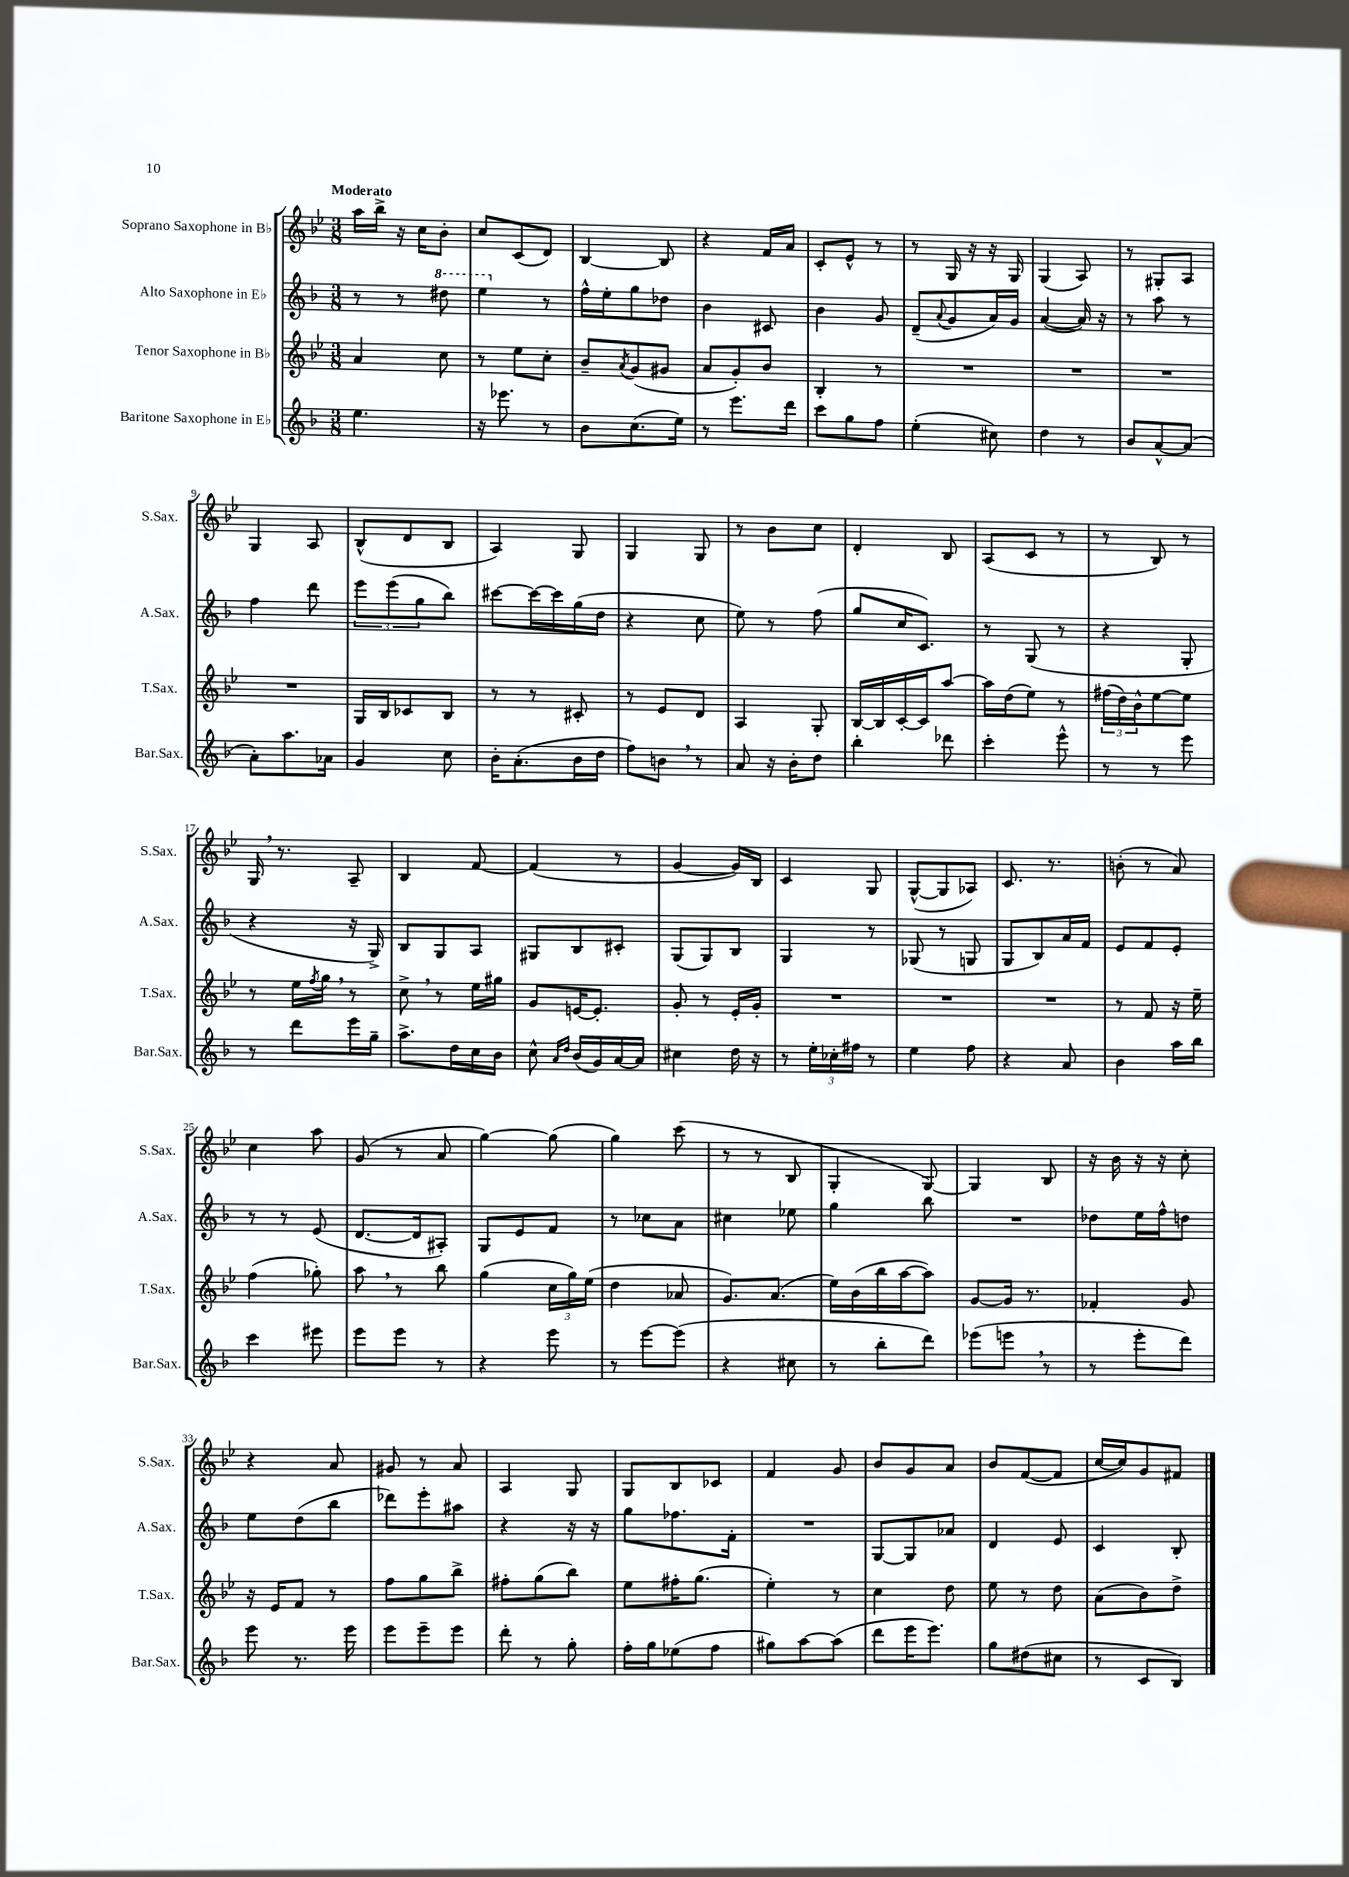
<<
\new StaffGroup <<
\new Staff = "s0" \with { instrumentName = "Soprano Saxophone in Bb" shortInstrumentName = "S.Sax." } {
    \clef treble \key bes \major \numericTimeSignature \time 3/8 \tempo "Moderato"
    a''16 bes''16-> r16 c''16 bes'8-. |
    c''8 c'8( d'8) |
    bes4~ bes8 |
    r4 f'16 a'16 |
    c'8-. ees'8-^ r8 |
    r8 g16 r16 r16 g16 |
    g4( a8) |
    r8 gis8-. a8 |
    g4 a8 |
    bes8-^( d'8 bes8 |
    a4) g8 |
    g4 g8 |
    r8 bes'8 c''8 |
    d'4-. bes8 |
    a8( c'8 r8 |
    r8 bes8) r8 |
    g16 \breathe r8. a8-- |
    bes4 f'8~ |
    f'4( r8 |
    g'4~ g'16) bes16 |
    c'4 g8 |
    g8~-^( g8 aes8) |
    c'8. r8. |
    b'8-.( r8 a'8) |
    c''4 a''8 |
    g'8( r8 a'8 |
    g''4~) g''8( |
    g''4) c'''8( |
    r8 r8 bes8 |
    g4-. g8~) |
    g4 bes8 |
    r16 bes'16 r16 r16 c''8-. |
    r4 a'8 |
    gis'8 r8 a'8 |
    a4 g8 |
    g8 bes8 ces'8 |
    f'4 g'8 |
    bes'8 g'8 a'8 |
    bes'8 f'8~( f'8 |
    c''16~ c''16) g'8 fis'8 \bar "|." |
}
\new Staff = "s1" \with { instrumentName = "Alto Saxophone in Eb" shortInstrumentName = "A.Sax." } {
    \clef treble \key f \major \numericTimeSignature \time 3/8
    r8 r8 \ottava #1 dis'''8 |
    e'''4 \ottava #0 r8 |
    f''16-^ e''16-. g''8 des''8 |
    bes'4 cis'8 |
    bes'4 g'8 |
    d'8--( \appoggiatura { a'8 } g'8 a'16) g'16 |
    a'4~( a'16) r16 |
    r8 a''8 r8 |
    f''4 d'''8 |
    \tuplet 3/2 { e'''8 e'''8( g''8 } bes''8) |
    cis'''8~ cis'''16~ cis'''16 g''16( d''16 |
    r4 c''8 |
    e''8) r8 f''8( |
    g''8 c''16 c'8.) |
    r8 g8( r8 |
    r4 g8-. |
    r4 r16 g16->) |
    bes8 g8 a8 |
    gis8 bes8 cis'8-. |
    g8( g8) bes8 |
    g4 r8 |
    ges8( r8 g8 |
    g8 bes8) a'16 f'16 |
    e'8 f'8 e'8-. |
    r8 r8 e'8( |
    d'8.~ d'16 ais8-.) |
    g8 e'8 f'8 |
    r8 ces''8 a'8 |
    cis''4 ees''8 |
    g''4 bes''8 |
    R4. |
    des''8 e''16 f''16-^ d''8 |
    e''8 d''8( bes''8 |
    des'''8) e'''8-. ais''8 |
    r4 r16 r16 |
    g''8 fes''8. f'16-. |
    R4. |
    g8~ g8 aes'8 |
    d'4 e'8 |
    c'4 bes8-. \bar "|." |
}
\new Staff = "s2" \with { instrumentName = "Tenor Saxophone in Bb" shortInstrumentName = "T.Sax." } {
    \clef treble \key bes \major \numericTimeSignature \time 3/8
    a'4 c''8 |
    r8 ees''8 c''8-. |
    bes'8-- \acciaccatura { a'8 } g'8( gis'8 |
    a'8 g'8-.) bes'8 |
    bes4-. r8 |
    R4. |
    R4. |
    R4. |
    R4. |
    g16 bes16 ces'8 bes8 |
    r8 r8 cis'8-. |
    r8 ees'8 d'8 |
    a4 g8-. |
    bes16~ bes16 c'16~-. c'16 a''8~ |
    a''16 d''16( ees''8) r8 |
    \tuplet 3/2 { fis''16( d''16) bes'16-^ } ees''8~ ees''8 |
    r8 ees''16 \acciaccatura { f''8 } g''16 \breathe r8 |
    c''8-> \breathe r8 ees''16 gis''16 |
    g'8 e'16~ e'8.-. |
    g'8-. r8 ees'16-. g'16-. |
    R4. |
    R4. |
    R4. |
    r8 f'8 r16 ees''16-- |
    f''4( ges''8-.) |
    a''8 \breathe r8 bes''8 |
    g''4( \tuplet 3/2 { c''16 g''16) ees''16( } |
    d''4 aes'8 |
    g'8.) a'8.( |
    ees''16) bes'16( bes''16 a''16~ a''8) |
    g'8~ g'16 r8. |
    fes'4-. g'8 |
    r16 ees'16 f'8 r8 |
    f''8 g''8 bes''8-> |
    fis''8-. g''8( bes''8) |
    ees''8 fis''16-. g''8.( |
    ees''4-.) r8 |
    c''4 d''8 |
    ees''8 r8 d''8 |
    a'8( bes'8) d''8-> \bar "|." |
}
\new Staff = "s3" \with { instrumentName = "Baritone Saxophone in Eb" shortInstrumentName = "Bar.Sax." } {
    \clef treble \key f \major \numericTimeSignature \time 3/8
    e''4. |
    r16 ees'''8. r8 |
    bes'8 c''8.( e''16) |
    r8 e'''8. d'''16 |
    c'''8 g''8 f''8 |
    e''4-.( cis''8) |
    d''4 r8 |
    bes'8 a'8~-^ a'8( |
    a'8-.) a''8. aes'16 |
    g'4 c''8 |
    bes'16-. a'8.-.( bes'16 d''16 |
    f''8) b'8 \breathe r8 |
    a'8 r16 bes'16-. d''8 |
    bes''4-. des'''8 |
    c'''4-. e'''8-^ |
    r8 r8 e'''8 |
    r8 d'''8 e'''16 g''16-- |
    a''8.-> d''16 c''16 bes'16 |
    c''8-^ \grace { a'16 d''16 } bes'16( g'16) a'16~ a'16 |
    cis''4 d''16 r16 |
    r8 \tuplet 3/2 { e''16-. ces''16-. fis''16 } r8 |
    e''4 f''8 |
    r4 a'8 |
    bes'4 a''16 bes''16 |
    c'''4 eis'''8 |
    e'''8 e'''8 r8 |
    r4 e'''8 |
    r8 e'''8~ e'''8( |
    r4 cis''8 |
    r8 bes''8-. d'''8) |
    ees'''8( e'''8 \breathe r8 |
    r8 e'''8-. d'''8) |
    e'''8 r8. e'''16 |
    e'''8 e'''8-- e'''8 |
    d'''8-. r8 g''8-. |
    f''16-. g''16 ees''8( f''8 |
    gis''8) a''8~ a''8( |
    d'''8 e'''16 e'''8.) |
    g''8 dis''8( cis''8 |
    r8 c'8 bes8) \bar "|." |
}
>>
>>
